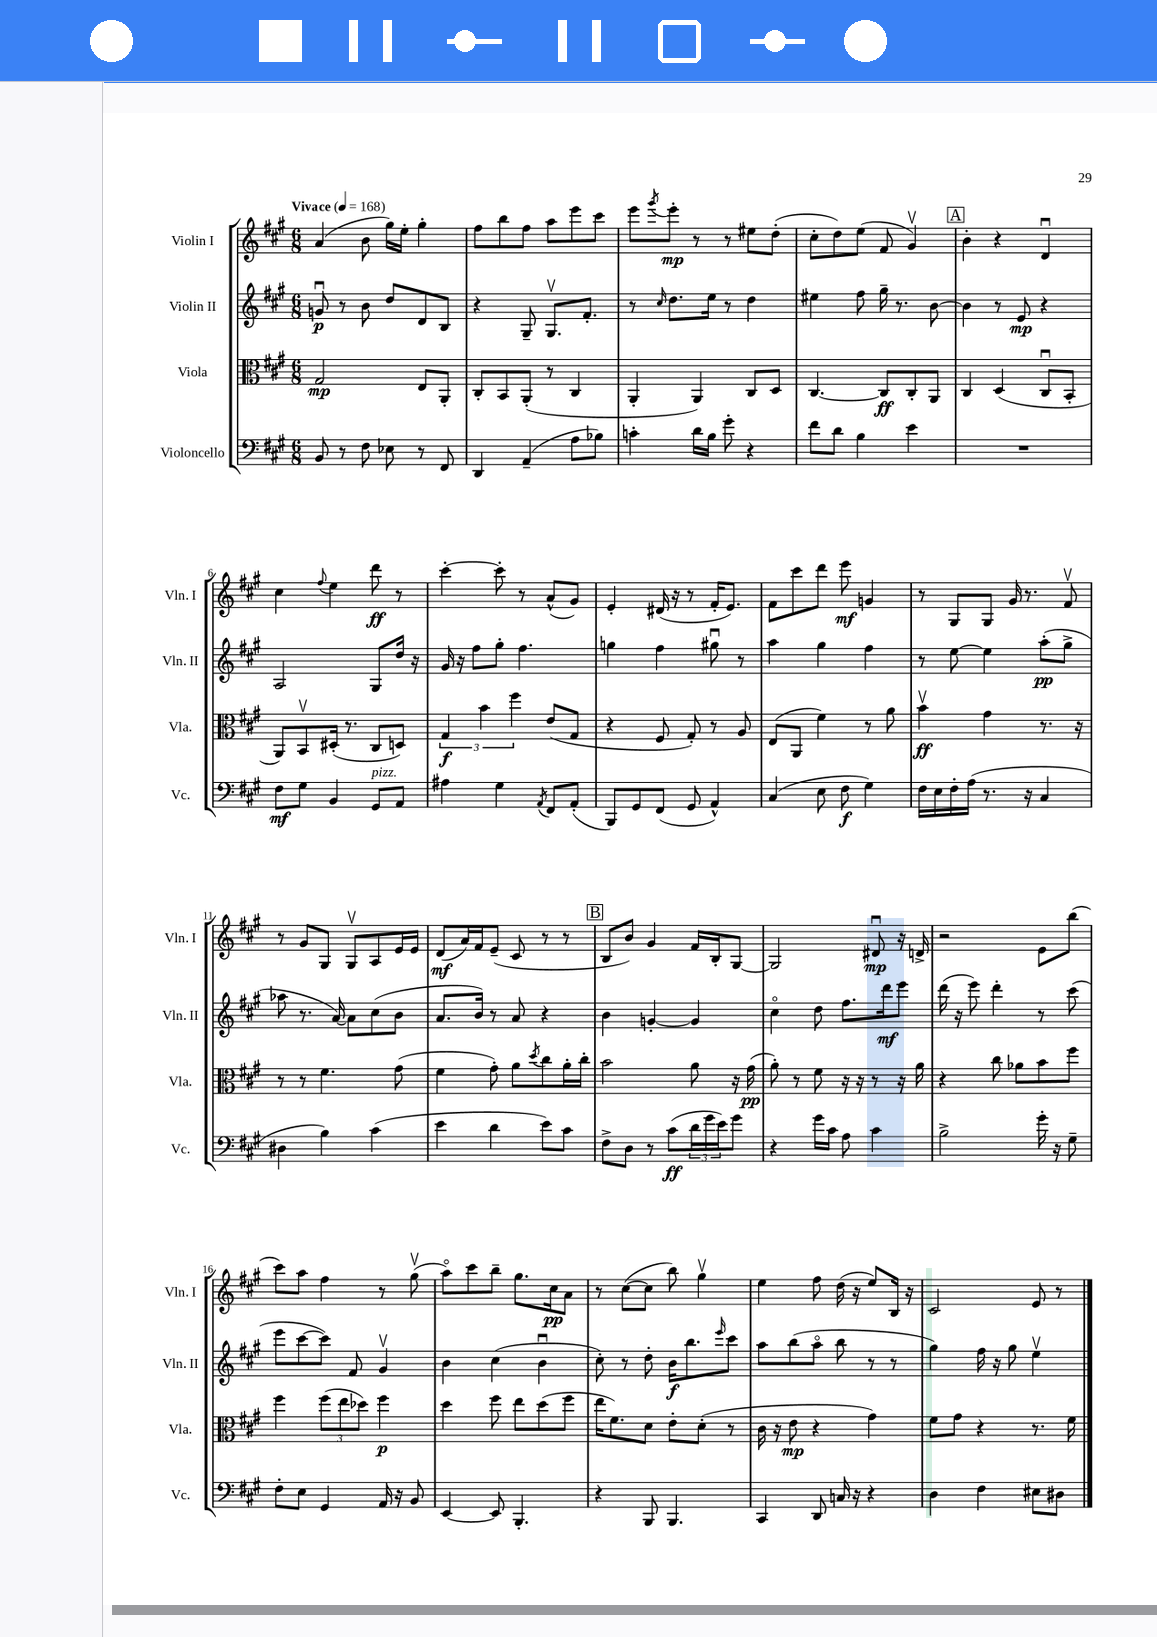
<<
\new StaffGroup <<
\new Staff = "s0" \with { instrumentName = "Violin I" shortInstrumentName = "Vln. I" } {
    \clef treble \key a \major \numericTimeSignature \time 6/8 \tempo "Vivace" 4 = 168
    a'4( b'8 gis''16) e''16-. gis''4-. |
    fis''8 b''8 fis''8 a''8 e'''8 cis'''8 |
    e'''8 \acciaccatura { gis'''8 } e'''8-.\mp r8 r8 eis''8 d''8-.( |
    cis''8-. d''8) e''8( fis'8 gis'4\upbow) |
    \mark \markup { \box "A" } b'4-. r4 d'4\downbow |
    cis''4 \appoggiatura { fis''8 } e''4 d'''8\ff r8 |
    cis'''4~-. cis'''8-. r8 a'8-^( gis'8) |
    e'4-. dis'16( r16 r8 fis'16-. e'8.) |
    fis'8 cis'''8 d'''8 e'''8\mf g'4 |
    r8 gis8 gis8 gis'16 r8. fis'8\upbow |
    r8 gis'8 gis8 gis8\upbow a8 e'16 e'16 |
    d'8\mf( a'16) fis'16 e'8--( cis'8 r8 r8 |
    \mark \markup { \box "B" } b8 b'8) gis'4 fis'16 b16-. gis8~ |
    gis2 dis'8\downbow\mp r16 d'16-> |
    r2 e'8 b''8( |
    cis'''8) a''8 fis''4 r8 gis''8\upbow( |
    a''8\flageolet) cis'''8 b''8-- gis''8. cis''16\pp a'8 |
    r8 cis''8~( cis''8 b''8) gis''4\upbow |
    e''4 fis''8 d''16( r16 e''8) b16 r16 |
    cis'2 e'8 r8 \bar "|." |
}
\new Staff = "s1" \with { instrumentName = "Violin II" shortInstrumentName = "Vln. II" } {
    \clef treble \key a \major \numericTimeSignature \time 6/8
    g'8\downbow\p r8 b'8 d''8 d'8 b8 |
    r4 gis8-- gis8.\upbow fis'8.-. |
    r8 \grace { cis''16 } d''8. e''16 r8 d''4 |
    eis''4 fis''8 gis''16-- r8. b'8~ |
    \mark \markup { \box "A" } b'4 r8 e'8\mp r4 |
    a2 gis8 d''16 r16 |
    gis'16 r16 fis''8 gis''8-. fis''4. |
    g''4 fis''4 gis''8\downbow r8 |
    a''4 gis''4 fis''4 |
    r8 e''8~ e''4 a''8-.\pp( gis''8-> |
    aes''8 r8. a'16~) a'8 cis''8( b'8 |
    a'8. b'16) r8 a'8 r4 |
    \mark \markup { \box "B" } b'4 g'4~-. g'4 |
    cis''4\flageolet d''8 fis''8. d'''16\mf e'''8 |
    d'''16( r16 e'''8) d'''4-. r8 cis'''8( |
    e'''8 cis'''8~ cis'''8) fis'8 gis'4\upbow |
    b'4 cis''4( b'4\downbow |
    cis''8-.) r8 d''8-. b'16\f b''8. \grace { e'''16 } cis'''8 |
    a''8 b''8( a''8\flageolet b''8 r8 r8 |
    gis''4) fis''16 r16 gis''8 e''4\upbow \bar "|." |
}
\new Staff = "s2" \with { instrumentName = "Viola" shortInstrumentName = "Vla." } {
    \clef alto \key a \major \numericTimeSignature \time 6/8
    gis2\mp e8 a,8-. |
    cis8-. b,8 a,8-.( r8 cis4 |
    a,4-. a,4) cis8 d8 |
    cis4.~ cis8\ff cis8-. a,8 |
    \mark \markup { \box "A" } cis4 d4( cis8\downbow b,8-. |
    a,8) b,8\upbow dis16-.( r8. cis8 d8) |
    \tuplet 3/2 { gis4\f b'4 fis''4 } e'8( gis8 |
    r4 fis8 gis8-.) r8 a8 |
    e8( a,8 fis'4) r8 a'8 |
    b'4\upbow\ff gis'4 r8. r16 |
    r8 r8 fis'4. gis'8( |
    fis'4 gis'8-.) a'8 \acciaccatura { d''8 } cis''8 a'16-. cis''16-. |
    \mark \markup { \box "B" } b'2 a'8 r16 gis'16\pp( |
    a'8-.) r8 fis'8 r16 r16 r8 r16 a'16 |
    r4 cis''8 aes'8 b'8 fis''8 |
    fis''4 \tuplet 3/2 { fis''8( e''8 des''8) } fis''4\p |
    d''4 fis''8 e''8 d''8( fis''8 |
    e''16 fis'8.) d'8 e'8-. d'8-.( r8 |
    cis'16 r16 e'8\mp r4 gis'4) |
    fis'8 gis'8 r4 r8. fis'16 \bar "|." |
}
\new Staff = "s3" \with { instrumentName = "Violoncello" shortInstrumentName = "Vc." } {
    \clef bass \key a \major \numericTimeSignature \time 6/8
    b,8 r8 fis8 ees8 r8 fis,8 |
    d,4 a,4--( a8 bes8) |
    c'4-. d'16 b16 gis'8-. r4 |
    fis'8 d'8 b4 e'4 |
    \mark \markup { \box "A" } R2. |
    fis8\mf gis8 b,4 gis,8^\markup { \italic "pizz." } a,8 |
    ais4 gis4 \acciaccatura { a,8 } fis,8 a,8-.( |
    b,,8) gis,8 fis,8( gis,8 a,4-^) |
    cis4( e8 fis8\f gis4) |
    fis16 e16 fis16-. a16( r8. r16 cis4 |
    dis4 b4) cis'4( |
    e'4 d'4 e'8) cis'8 |
    \mark \markup { \box "B" } fis8-> d8 r8 cis'8\ff( \tuplet 3/2 { d'16 gis'16 e'16) } gis'8 |
    r4 gis'16 cis'16 a8 cis'4 |
    b2-> gis'16-. r16 gis8-- |
    fis8-. e8 gis,4 a,16 r16 b,8 |
    e,4~ e,8 b,,4.-. |
    r4 b,,8 b,,4. |
    cis,4 d,8 c16 r16 r4 |
    d4 fis4 eis8 dis8 \bar "|." |
}
>>
>>
